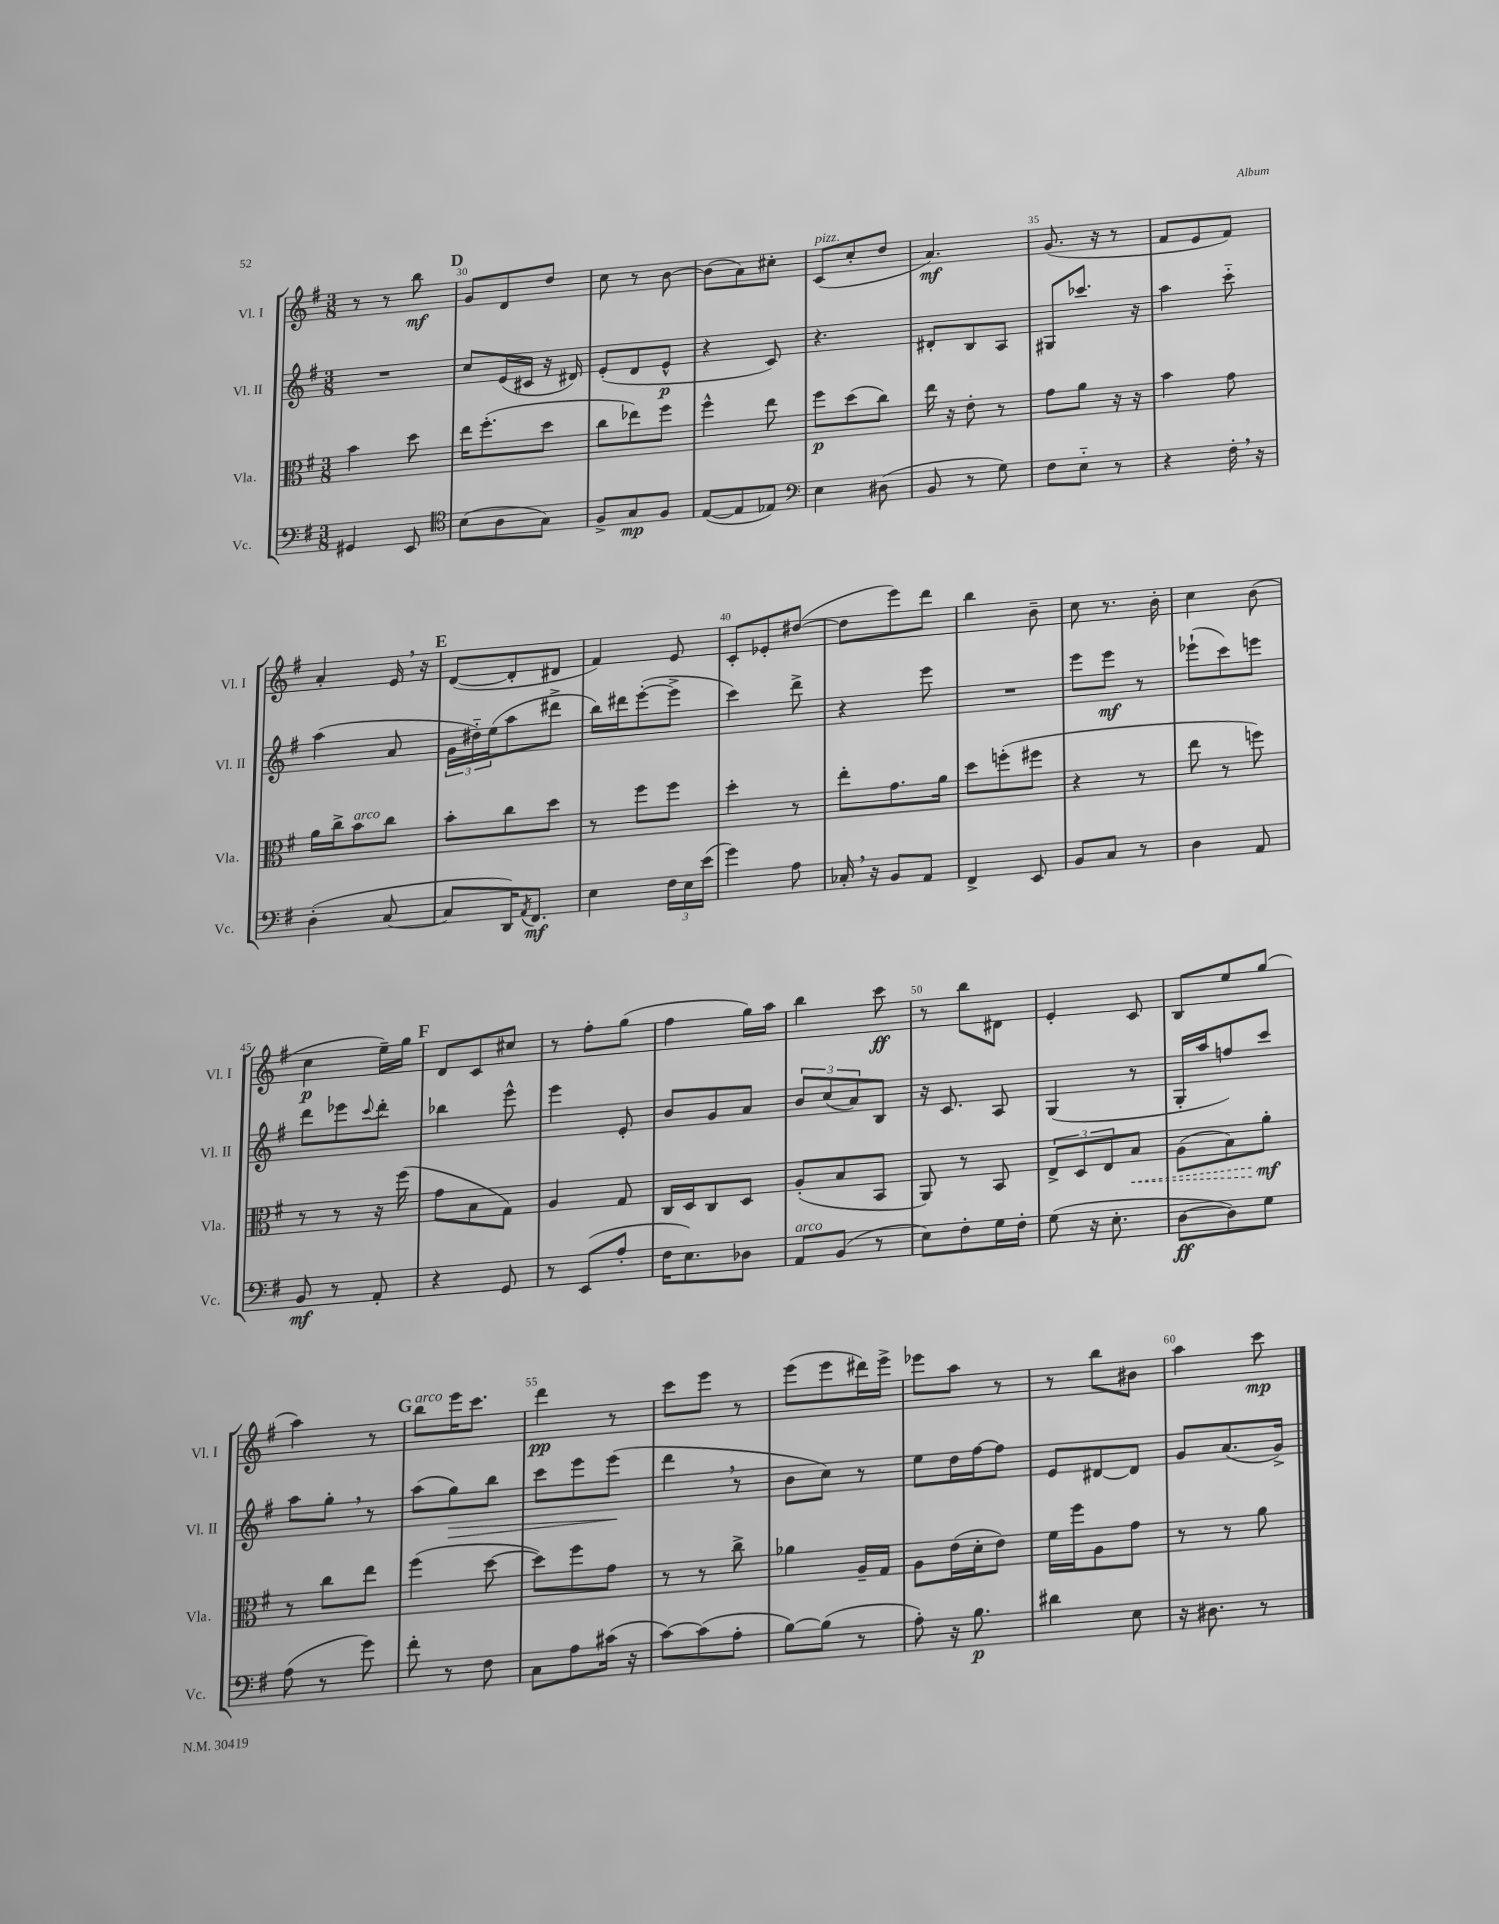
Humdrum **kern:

**kern	**kern	**kern	**kern
*staff4	*staff3	*staff2	*staff1
*clefF4	*clefC3	*clefG2	*clefG2
*k[f#]	*k[f#]	*k[f#]	*k[f#]
*M3/8	*M3/8	*M3/8	*M3/8
4GG#/	4b\	4.r	8r
.	.	.	8r
8EE/	8dd\	.	8bb\
=	=	=	=
*clefC4	*	*	*
(8B\L	16ee\LK	8cc/L	8g/L
.	(8.ff#'\	.	.
8A\	.	(16e/L	8d/
.	.	16c#/JJ	.
8G\J)	8dd\J	16r	8dd/J
.	.	16d#/)	.
=	=	=	=
8F#^/L	8cc\L	(8e'/L	8cc\
8G/	8ee-\)	8d/	8r
8F#/J	8ff#\J	8e^^/J	[8b\
=	=	=	=
([8E/L	4ff#^^\	4r	(8b\]L
8E/]	.	.	8a\)
8E-/J)	8ee\	8c/)	8cc#'\J
=	=	=	=
*clefF4	*	*	*
4E\	8ff#\L	4.r	(8c/L
.	(8dd\	.	8cc'/
(8D#\	8cc\J)	.	8dd/J
=	=	=	=
8BB/	16ee\	8d#'/L	4.a/)
.	16r	.	.
8r	8e'\	8B/	.
8G\)	8r	8A/J	.
=	=	=	=
8F#\L	8g\L	8G#/L	(8.g/
8E'~\J	8a\J	8.ccc-/J	.
.	.	.	16r
8r	16r	.	8r
.	16r	16r	.
=	=	=	=
4r	4b\	4aa\	8f#/L
.	.	.	8e/
16F#'\	8g\	8ccc'~\	8f#/J)
16r	.	.	.
=	=	=	=
(4D'\	16a\LL	(4aa\	4a'/
.	16cc^\J	.	.
.	8b\	.	.
[8C/	8cc\J	8a/	16e/
.	.	.	16r
=	=	=	=
8C/]L	8b'\L	24g\LL	([8d/L
.	.	24dd#'~\)	.
.	.	(24ee\J	.
16DD/K)	8cc\	8aa\	8d'/]
8qAA/	.	.	.
8.FF#/J	.	.	.
.	8dd\J	8ddd#^\J	8d#/J
=	=	=	=
4E\	8r	16bb\LL)	4f#/)
.	.	16ddd#\J	.
.	8ff#\L	([8eee'\	.
24F#\LL	8ff#\J	8eee^\]J	8e/
24E\	.	.	.
(24e\JJ	.	.	.
=	=	=	=
4g\)	4dd'\	4ccc\)	8c'/L
.	.	.	8e-'/
8A\	8r	8ddd^\	([8dd#/J
=	=	=	=
16C-'/	8ee'\L	4r	8dd#\]L
16r	.	.	.
8BB/L	8.g\	.	8eee\)
8AA/J	.	8eee\	8ddd\J
.	16a\Jk	.	.
=	=	=	=
4FF#^/	8dd\L	4.r	4bb\
.	(8ff'\	.	.
8EE/	8ff#\J	.	8b~\
=	=	=	=
8BB/L	4r	8eee\L	8cc\
8C/J	.	8eee\J	8.r
8r	8r	8r	.
.	.	.	16b'\
=	=	=	=
4D\	8ee\	(8eee-`\L	4cc\
.	8r	8ccc\)	.
8AA/	8ff\)	8eee\J	(8b\
=	=	=	=
8BB/	8r	8ddd\L	4cc\
8r	8r	8eee-\	.
.	.	8qqccc/	.
8AA'/	16r	8ddd'\J	16ee~\LL)
.	(16ff#\	.	16gg\JJ
=	=	=	=
4r	8g\L	4bb-\	8d/L
.	8B\	.	8c/
8GG/	8G\J)	8eee^^\	8cc#/J
=	=	=	=
8r	4A/	4eee\	8r
(8EE/L	.	.	8ff#'\L
8A'/J	8G/	8e'/	(8gg\J
=	=	=	=
16F#\LK	16C/LL	8b/L	4ff#\
8.E\)	16D/J	.	.
.	8C/	8g/	.
8D-\J	8D/J	8a/J	16gg\LL)
.	.	.	16aa\JJ
=	=	=	=
8AA/L	(8A'/L	12b/L	4bb\
.	.	(12cc/	.
(8BB/J	8B/	.	.
.	.	12a/)	.
8r	8BB/J	8B/J	8ccc\
=	=	=	=
8E\L)	8AA/)	16r	8r
.	.	8.c/	.
8F#'\	8r	.	8bb\L
16G\L	8BB/	8A/	8d#\J
16F#'\JJ	.	.	.
=	=	=	=
(8G\	12E^/L	(4G/	4e'/
.	12D/	.	.
16r	.	.	.
.	12E/	.	.
8.E'\	.	.	.
.	8B/J	8r	8c/
=	=	=	=
[8D\L	(8A\L	16G'/LL	8B/L
.	.	16aa/J	.
8D\])	8B\)	8ff/)	8ee/
8G\J	8a'\J	8ccc/J	(8gg/J
=	=	=	=
(8A\	8r	8aa\L	4aa\)
8r	8cc\L	8gg'\J	.
8g\)	8ee\J	8r	8r
=	=	=	=
8f#'\	(4ff#\	(8aa\L	8bb\L
8r	.	8gg\)	16eee\K
.	.	.	8.ccc\J
8F#\	[8dd\	8bb\J	.
=	=	=	=
8C\L	8dd\]L)	8ccc\L	4ddd\
8A\	8ff#\	8eee\	.
(16c#\Jk	8g\J	(8eee\J	8r
16r	.	.	.
=	=	=	=
[8c\L)	8r	4ddd\	8ccc\L
(8c\]	8r	.	8eee\J
8A'\J	8cc^\	8r	8r
=	=	=	=
[8B\L)	4a-\	8b\L	(8eee\L
(8B\]J	.	8cc\J)	8eee\
8r	16A~/LL	8r	16ddd#\L)
.	16G/JJ	.	16eee^\JJ
=	=	=	=
8A'\)	8A\L	8ee\L	8eee-\L
16r	(16e\L	16dd\L	8aa\J
8.B\	16d'\J	[16ff#\J	.
.	8e\J)	8ff#\]J	8r
=	=	=	=
4d#\	16f#\LL	8e/L	8r
.	16ff#\J	.	.
.	8A\	[8d#/	8bb\L
8E\	8g\J	8d#/]J	8b#\J
=	=	=	=
16r	8r	8g/L	4aa\
8.D#\	.	.	.
.	8r	(8.a/	.
8r	8a\	.	8ccc\
.	.	16g^/Jk)	.
==	==	==	==
*-	*-	*-	*-
